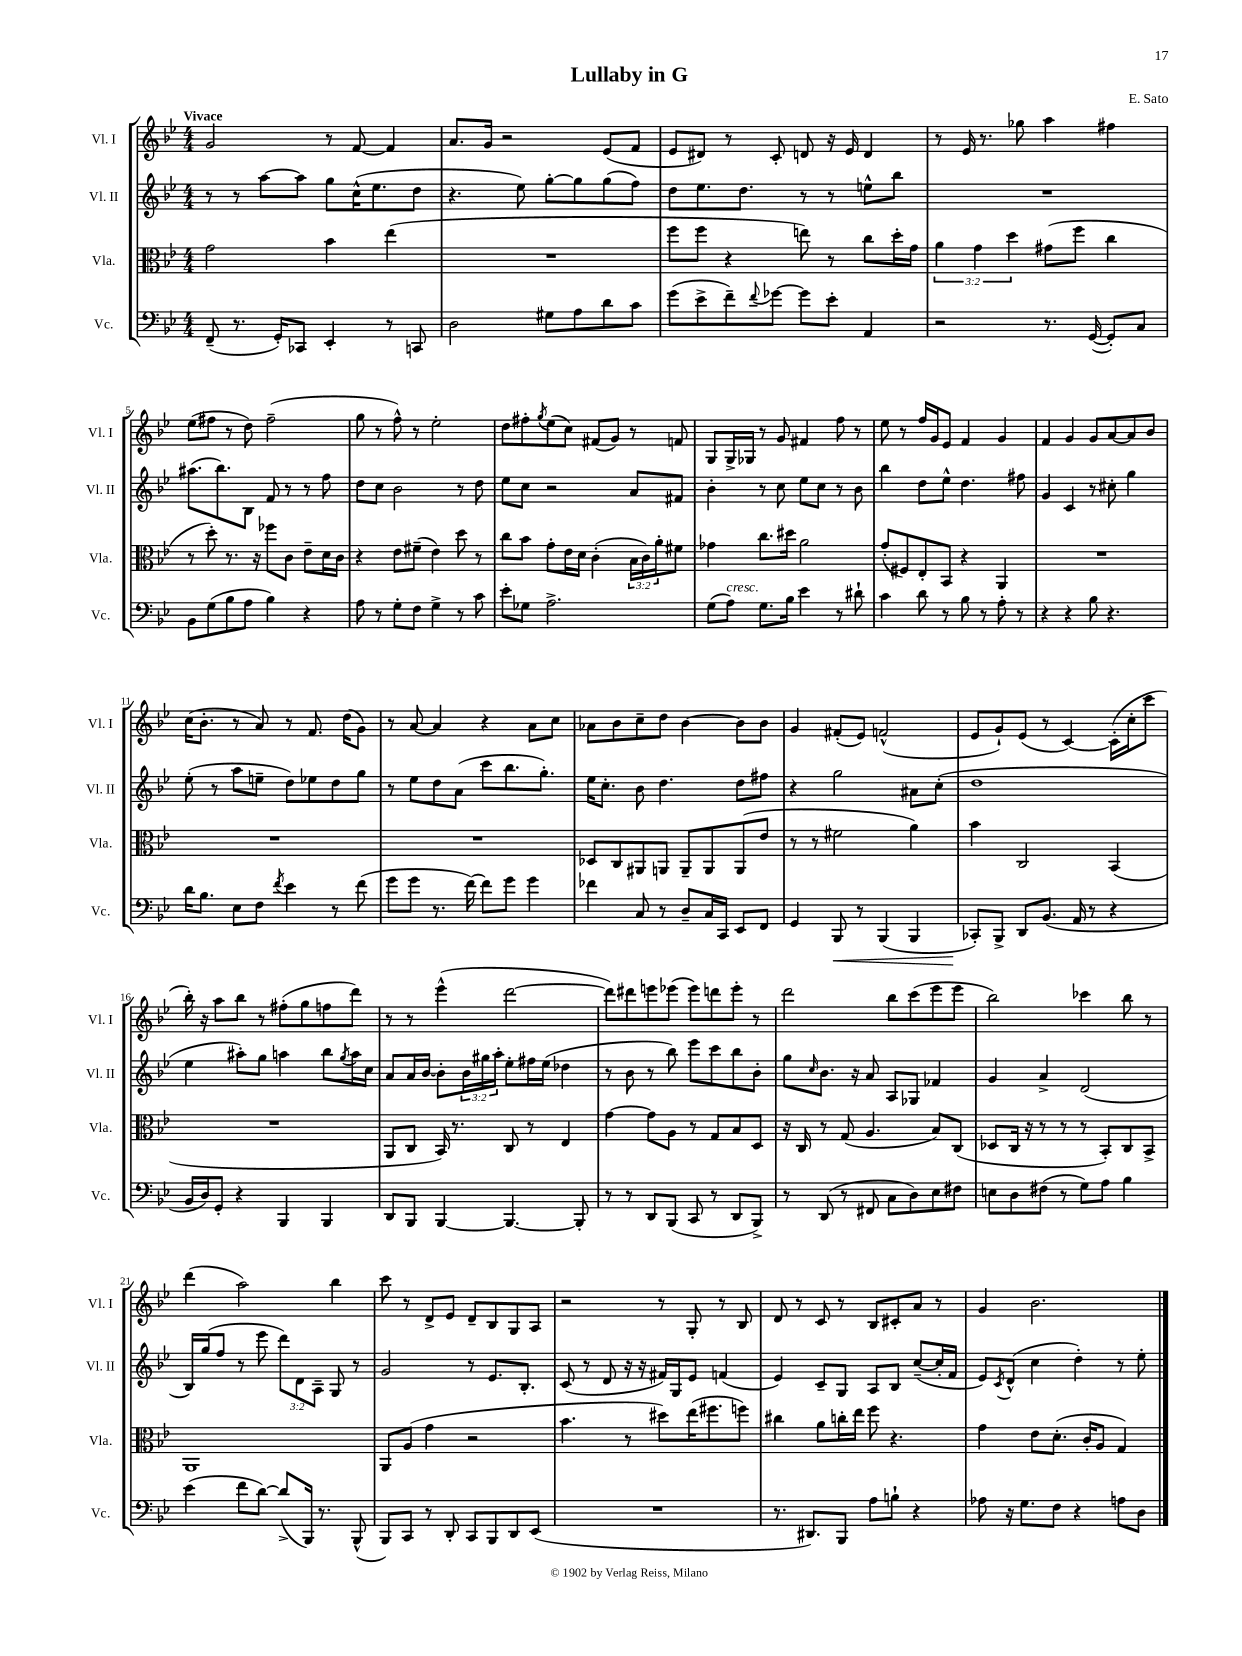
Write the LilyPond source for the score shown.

\header { title = "Lullaby in G" composer = "E. Sato" }
<<
\new StaffGroup <<
\new Staff = "s0" \with { instrumentName = "Vl. I" shortInstrumentName = "Vl. I" } {
    \clef treble \key bes \major \numericTimeSignature \time 4/4 \tempo "Vivace"
    g'2 r8 f'8~ f'4 |
    a'8. g'16 r2 ees'8( f'8 |
    ees'8 dis'8) r8 c'8-. d'8 r16 ees'16 d'4 |
    r8 ees'16 r8. ges''8 a''4 fis''4 |
    ees''8( fis''8 r8 d''8) fis''2--( |
    g''8 r8 f''8-^) r8 ees''2-. |
    d''8 fis''8-. \acciaccatura { g''8 } ees''8( c''8) fis'8( g'8) r8 f'8 |
    g8 g16-> ges16 r8 g'8 fis'4 f''8 r8 |
    ees''8 r8 f''16 g'16 ees'8 f'4 g'4 |
    f'4 g'4 g'8 a'8~ a'8 bes'8 |
    c''16( bes'8.-. r8 a'8) r8 f'8. d''16( g'8) |
    r8 a'8~ a'4 r4 a'8 c''8 |
    aes'8 bes'8 c''8-- d''8 bes'4~ bes'8 bes'8 |
    g'4 fis'8-.( ees'8) f'2-^( |
    ees'8 g'8-!) ees'8( r8 c'4~) c'16-.( c''16-. c'''8 |
    bes''16-.) r16 a''8 bes''8 r8 fis''8-.( g''8 f''8 d'''8) |
    r8 r8 ees'''4-^( d'''2~ |
    d'''8) dis'''8 e'''8 ees'''8( ees'''8) d'''8 ees'''8-. r8 |
    d'''2 bes''8 c'''8( ees'''8 ees'''8 |
    bes''2) ces'''4 bes''8 r8 |
    d'''4( a''2) bes''4 |
    c'''8 r8 d'8-> ees'8 d'8-- bes8 g8 a8 |
    r2 r8 g8-. r8 bes8 |
    d'8 r8 c'8 r8 bes8 cis'8-. a'8 r8 |
    g'4 bes'2. \bar "|." |
}
\new Staff = "s1" \with { instrumentName = "Vl. II" shortInstrumentName = "Vl. II" } {
    \clef treble \key bes \major \numericTimeSignature \time 4/4 \override Staff.TupletNumber.text = #tuplet-number::calc-fraction-text
    r8 r8 a''8~ a''8 g''8 c''16-^( ees''8. d''8 |
    r4. ees''8) g''8~-. g''8 g''8( f''8) |
    d''8 ees''8. d''8. r8 r8 e''8-^ bes''8 |
    R1 |
    ais''8.( bes''8.) bes8 f'8 r8 r8 f''8 |
    d''8 c''8 bes'2 r8 d''8 |
    ees''8 c''8 r2 a'8 fis'8 |
    bes'4-. r8 c''8 ees''8 c''8 r8 bes'8 |
    bes''4 d''8 ees''8-^ d''4. fis''8 |
    g'4 c'4 r8 cis''8-. g''4 |
    ees''8-.( r8 a''8 e''8-- d''8) ees''8 d''8 g''8 |
    r8 ees''8 d''8 a'8( c'''8 bes''8. g''8.-.) |
    ees''16 c''8.-. bes'8 d''4. d''8 fis''8 |
    r4 g''2 ais'8 c''8-.( |
    d''1 |
    ees''4 ais''8-.) g''8 a''4 bes''8 \acciaccatura { g''8 } a''16 c''16 |
    a'8 a'16 bes'16~ bes'8-. \tuplet 3/2 { bes'16 gis''16 a''16-. } ees''8-. fis''16 ees''16( des''4 |
    r8 bes'8 r8 bes''8) ees'''8 c'''8 bes''8 bes'8-. |
    g''8 \grace { c''16 } bes'8. r16 a'8 a8 ges8 fes'4 |
    g'4 a'4-> d'2( |
    bes16) g''16( f''8 r8 ees'''8 \tuplet 3/2 { d'''8) d'8 a8-- } g8 r8 |
    g'2 r8 ees'8. bes8.-. |
    c'8( r8 d'8 r16 r16 fis'16) g16 ees'8 f'4( |
    ees'4) c'8-- g8 a8 bes8 c''8~--( c''16-. f'16 |
    ees'8) \acciaccatura { c'8 } d'8-^( c''4 d''4-.) r8 ees''8-. \bar "|." |
}
\new Staff = "s2" \with { instrumentName = "Vla." shortInstrumentName = "Vla." } {
    \clef alto \key bes \major \numericTimeSignature \time 4/4 \override Staff.TupletNumber.text = #tuplet-number::calc-fraction-text
    g'2 bes'4 ees''4( |
    R1 |
    f''8 f''8 r4 e''8) r8 c''8 d''16-. g'16 |
    \tuplet 3/2 { a'4 g'4 d''4 } gis'8( f''8 c''4 |
    r8 d''8-.) r8. r16 fes''8 c'8 ees'8-- d'16 c'16 |
    r4 ees'8 fis'8--( ees'4) d''8 r8 |
    c''8 bes'8 g'8-. ees'16 d'16 c'4-.( \tuplet 3/2 { bes16 c'16) a'16-. } fis'8 |
    ges'4 c''8. dis''16 a'2 |
    g'8-.( fis8) ees8-. bes,8 r4 a,4 |
    R1 |
    R1 |
    R1 |
    des8 c8 ais,8 a,8 a,8-- a,8 a,8( ees'8 |
    r8 r8 fis'2 a'4) |
    bes'4 c2 bes,4( |
    R1 |
    a,8 c8 bes,16) r8. c8 r8 ees4 |
    g'4~ g'8 a8 r8 g8 bes8 d8 |
    r16 c16 r8 g8( a4. bes8) c8( |
    des8 c16 r16 r8 r8 r8 bes,8-.) c8 bes,8-> |
    a,1 |
    a,8 a8( g'4 r2 |
    bes'4. r8 dis''8) ees''16( fis''8. f''8) |
    cis''4 a'8 c''16-. ees''16 f''8 r4. |
    g'4 ees'8 d'8.-.( c'16-. a8 g4) \bar "|." |
}
\new Staff = "s3" \with { instrumentName = "Vc." shortInstrumentName = "Vc." } {
    \clef bass \key bes \major \numericTimeSignature \time 4/4
    f,8--( r8. g,16-.) ces,8 ees,4-. r8 c,8 |
    d2 gis8 a8 d'8 c'8 |
    g'8( ees'8-> f'8--) \appoggiatura { f'8 } ges'8~ ges'8 ees'8-. a,4 |
    r2 r8. g,16~( g,8-.) c8 |
    bes,8 g8( bes8 a8 bes4) r4 |
    a8 r8 g8-. f8 g4-> r8 c'8 |
    ees'8-. ges8 a2.-> |
    g8( a8^\markup { \italic "cresc." }) g8. bes16 ees'4 r8 dis'8-! |
    c'4 d'8 r8 bes8 r8 a8-. r8 |
    r4 r4 bes8 r4. |
    d'16 bes8. ees8 f8 \acciaccatura { f'8 } ees'4 r8 f'8( |
    g'8 g'8 r8. f'16~) f'8 g'8 g'4 |
    fes'4 c8 r8 d8-- c16 c,16 ees,8 f,8 |
    g,4 bes,,8\< r8 bes,,4( bes,,4 |
    ces,8-.\!) bes,,8-> d,8 bes,8.( a,16 r8 r4 |
    bes,16 d16) g,8-. r4 bes,,4 bes,,4 |
    d,8 bes,,8 bes,,4~ bes,,4.~ bes,,8-. |
    r8 r8 d,8 bes,,8( c,8 r8 d,8 bes,,8->) |
    r8 d,8( r8 fis,8 c8 d8) ees8 fis8 |
    e8 d8 fis8( r8 g8) a8 bes4 |
    ees'4( f'8 d'8~) d'8->( bes,,16) r8. bes,,8-^( |
    bes,,8) c,8 r8 d,8-. c,8 bes,,8 d,8 ees,8( |
    R1 |
    r8. dis,8.) bes,,8 a8 b8-! r4 |
    aes8 r16 g8. f8 r4 a8 d8 \bar "|." |
}
>>
>>
